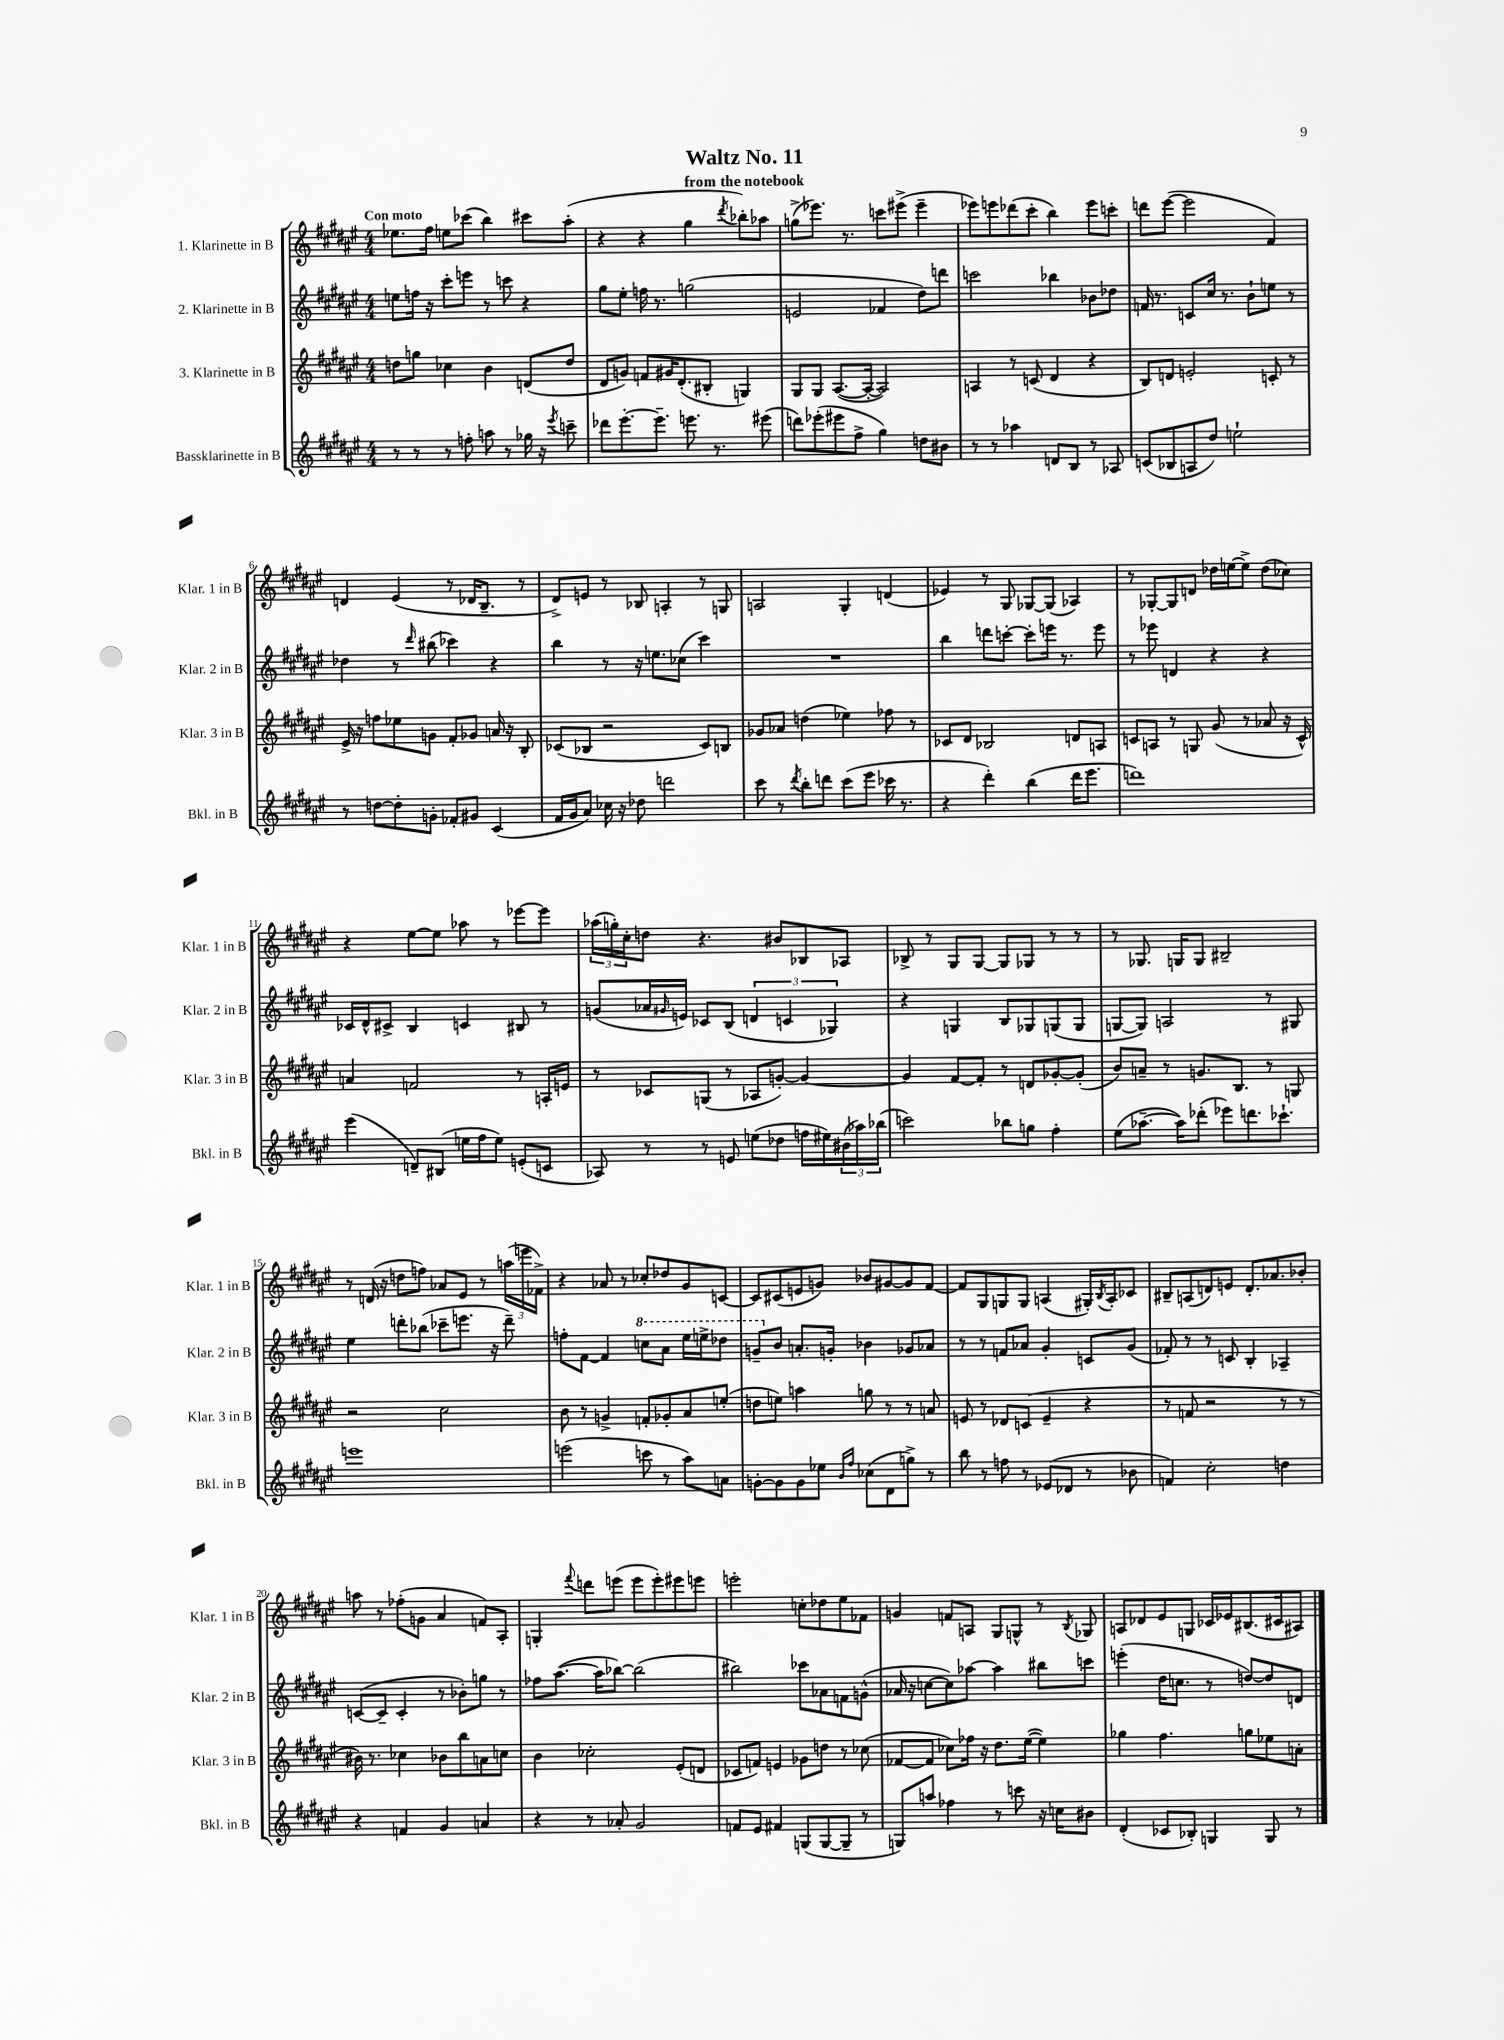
\header { title = "Waltz No. 11" subtitle = "from the notebook" }
<<
\new StaffGroup <<
\new Staff = "s0" \with { instrumentName = "1. Klarinette in B" shortInstrumentName = "Klar. 1 in B" } {
    \clef treble \key fis \major \numericTimeSignature \time 4/4 \tempo "Con moto"
    ees''8. fis''16 e''8 ces'''8( b''4) cis'''8 ais''8-.( |
    r4 r4 gis''4 \acciaccatura { dis'''8 } bes''8-.) aes''8 |
    g''8->( ees'''8.) r8. c'''8 eis'''8->( eis'''4-- |
    ees'''8) e'''8 des'''8( cis'''8-. b''4) e'''8 c'''8-. |
    d'''8 eis'''8~( eis'''2 fis'4) |
    d'4 eis'4( r8 des'16 b8.-- r8 |
    dis'8->) e'8 r8 bes8 a4-. r8 g8 |
    a2 gis4-. d'4( |
    ees'4) r8 gis8 ges8~ ges8( aes4) |
    r8 ges8~-. ges8 d'8 des''16 e''16~ e''8-> des''8( ces''8) |
    r4 eis''8~ eis''8 aes''8 r8 ees'''8~ ees'''8 |
    \tuplet 3/2 { aes''16( g''16-.) cis''16-. } d''8 r4. bis'8 bes8 aes8 |
    bes8-> r8 gis8 gis8~ gis8 ges8 r8 r8 |
    r8 ges8. g16 g8 bis2-- |
    r8 d'16( r16 d''8 f''8) aes'8 eis'8 r8 \tuplet 3/2 { a''16( e'''16 fes'16->) } |
    r4 aes'8 r8 ces''8-. des''8 gis'8 c'8~ |
    c'8 cis'8( e'8 g'8) bes'8 gis'8~ gis'8 fis'8~ |
    fis'8 gis8 g8 g8 a4( gis16-.) \acciaccatura { b8 } a16-. ces'8 |
    bis8-- a8( d'8) e'8 d'8.-. aes'8. bes'8-. |
    a''8 r8 fes''8-.( g'8 ais'4 f'8) ais8-. |
    g4-. \appoggiatura { fis'''8 } d'''8 e'''8( e'''8 e'''8-.) eis'''8 e'''8 |
    e'''2-. c''8-. des''8 eis''8 fes'8 |
    g'4 f'8 a8 gis8 g8-^ r8 \acciaccatura { b8 } ges8 |
    a8 des'8 eis'8 g8 ces'16 ees'16 bis8.( cis'16 ais8) \bar "|." |
}
\new Staff = "s1" \with { instrumentName = "2. Klarinette in B" shortInstrumentName = "Klar. 2 in B" } {
    \clef treble \key fis \major \numericTimeSignature \time 4/4
    e''8 f''16 r16 cis'''8-. e'''8 r8 c'''8 r4 |
    gis''8 eis''8-. f''16 r8. g''2( |
    e'2 fes'4 dis''8) d'''8 |
    c'''2 bes''4 bes'8 des''8 |
    f'16 r8. c'8 cis''16 r8. b'8-! e''8 r8 |
    des''4 r8 \grace { dis'''16 } bis''8( ces'''4) r4 |
    b''4 r8 r16 e''8. ces''8( cis'''4) |
    R1 |
    b''4 d'''8 c'''8~-. c'''8-. e'''16 r8. e'''8 |
    r8 ees'''8 d'4 r4 r4 |
    ces'16 dis'16-^ cis'8-> b4 c'4 bis8 r8 |
    g'8( aes'16 \grace { gis'16 } e'16) ces'8 b8( \tuplet 3/2 { d'4 c'4 ges4) } |
    r4 g4 b8 ges8 g8( g8 |
    g8~ g8) a2 r8 gis8 |
    eis''4 d'''8-. bes''8( ces'''8-- e'''8. r16 d'''8--) |
    f''8-. fis'8~ fis'4 \ottava #1 c'''8 ais''8 eis'''16 e'''16-> des'''8 |
    g''8-- \ottava #0 b'8 a'8.-. g'16-. bes'4 ges'8 aes'8 |
    r8 r8 f'8 aes'8 gis'4-. c'8 gis'8( |
    fes'8-.) r8 r8 c'8 b4-. aes4-- |
    c'8~( c'8-- c'4-. r8 bes'8-.) g''8 r8 |
    fes''8 ais''8.~( ais''16 bes''8~) bes''2( |
    bis''2) ces'''8 aes'8 f'8 g'8-^( |
    aes'16 r16 c''8~ c''8) aes''8~ aes''4 bis''8 c'''8 |
    e'''4-.( dis''16 c''8. r8 d''8~) d''8 d'8 \bar "|." |
}
\new Staff = "s2" \with { instrumentName = "3. Klarinette in B" shortInstrumentName = "Klar. 3 in B" } {
    \clef treble \key fis \major \numericTimeSignature \time 4/4
    d''8 g''8 ces''4 b'4 d'8( d''8 |
    dis'8 g'8) f'8 gis'16 dis'8.-.( bis8-. g4) |
    gis8 gis8 ais8.~( ais16~-. ais2) |
    a4 r8 c'8( dis'4 r4 |
    b8) d'8 e'2-. c'8-. r8 |
    eis'16-> r16 f''8 ees''8 g'8 fis'8-. ges'8 a'16 r16 b8-. |
    ces'8( bes8 r2 ces'8) b8 |
    ges'8 aes'8 d''4( ees''4) fes''8 r8 |
    ces'8 dis'8 bes2 d'8 a8 |
    c'8 a8 r8 g8 gis'8( r8 aes'8 r16 c'16-^) |
    a'4 f'2 r8 a16-. e'16 |
    r8 ces'8 g8( r8 aes8 g'8~-.) g'4~ |
    g'4 fis'8~ fis'8-. r8 d'8 ges'8~-. ges'8-.( |
    b'8) a'8-- r8 g'8. b8. r8 g8 |
    r2 cis''2 |
    b'8 r8 g'4-> f'8-. ges'8-. ais'8 e''8-.( |
    d''8 e''8) a''4 g''8 r8 r8 a'8 |
    e'8 r8 des'8 c'8( e'4-- r4 |
    r8 f'8 r2 r8 r8 |
    bis'16) r8. ces''4 bes'8 b''8 a'8 c''8 |
    b'4 ces''2-. eis'8-.( d'8 |
    ces'8 f'8) e'4 ges'8 d''8 r8 ces''8( |
    fes'8~ fes'8 ces''8) fes''16 r16 dis''8. eis''16~( eis''4) |
    ges''4 fis''4. g''8 ees''8 a'8-. \bar "|." |
}
\new Staff = "s3" \with { instrumentName = "Bassklarinette in B" shortInstrumentName = "Bkl. in B" } {
    \clef treble \key fis \major \numericTimeSignature \time 4/4
    r8 r8 r8 f''8-. a''8 r8 ges''16 r16 \acciaccatura { eis'''8 } c'''8-- |
    des'''8 eis'''8.~-. eis'''8.-- e'''8. r8. eis'''8( |
    d'''8) ees'''8-.( eis'''8 fis''8-> gis''4) d''8 bis'8 |
    r8 r8 aes''4 d'8 b8 r8 aes8 |
    c'8( bes8 a8 dis''8) e''2-! |
    r8 d''8~ d''8-. g'8-. fes'8-. gis'8 cis'4( |
    fis'16 gis'16 ais'8) ces''16 r16 des''8 d'''2 |
    cis'''8 r8 \acciaccatura { dis'''8 } b''8-. d'''8 cis'''8( eis'''8 ces'''16 r8. |
    r4 dis'''4-.) b''4( dis'''16 eis'''8. |
    d'''1) |
    eis'''4( d'8--) bis8( e''16 fis''16 e''8) e'8-.( c'8 |
    aes8) r8 r8 e'8 e''8( des''8 f''16 eis''16) \tuplet 3/2 { bis'16( aes''16) bes''16( } |
    c'''2) bes''8 g''8 fis''4-. |
    eis''8( aes''8.~-- aes''16) des'''8-.( ees'''8) d'''8. ces'''8.-! |
    e'''1 |
    e'''2( c'''8 r8 ais''8) a'8 |
    g'8~-. g'8 g'8 ees''8 \grace { b'16 fis''16 } ces''8( dis'8 g''8->) r8 |
    b''8 r8 f''8 r8 ees'8( des'8 r8 bes'8 |
    f'4) cis''2-. d''4 |
    r4 f'4 gis'4 a'4 |
    r4 r8 aes'8-. gis'2 |
    f'8 eis'8 fis'4 g8( g8~ g8-- r8 |
    g8) a''8 fes''4 r8 c'''8 r16 c''16 bis'8 |
    dis'4-.( ces'8 bes8-.) g4 g8 r8 \bar "|." |
}
>>
>>
